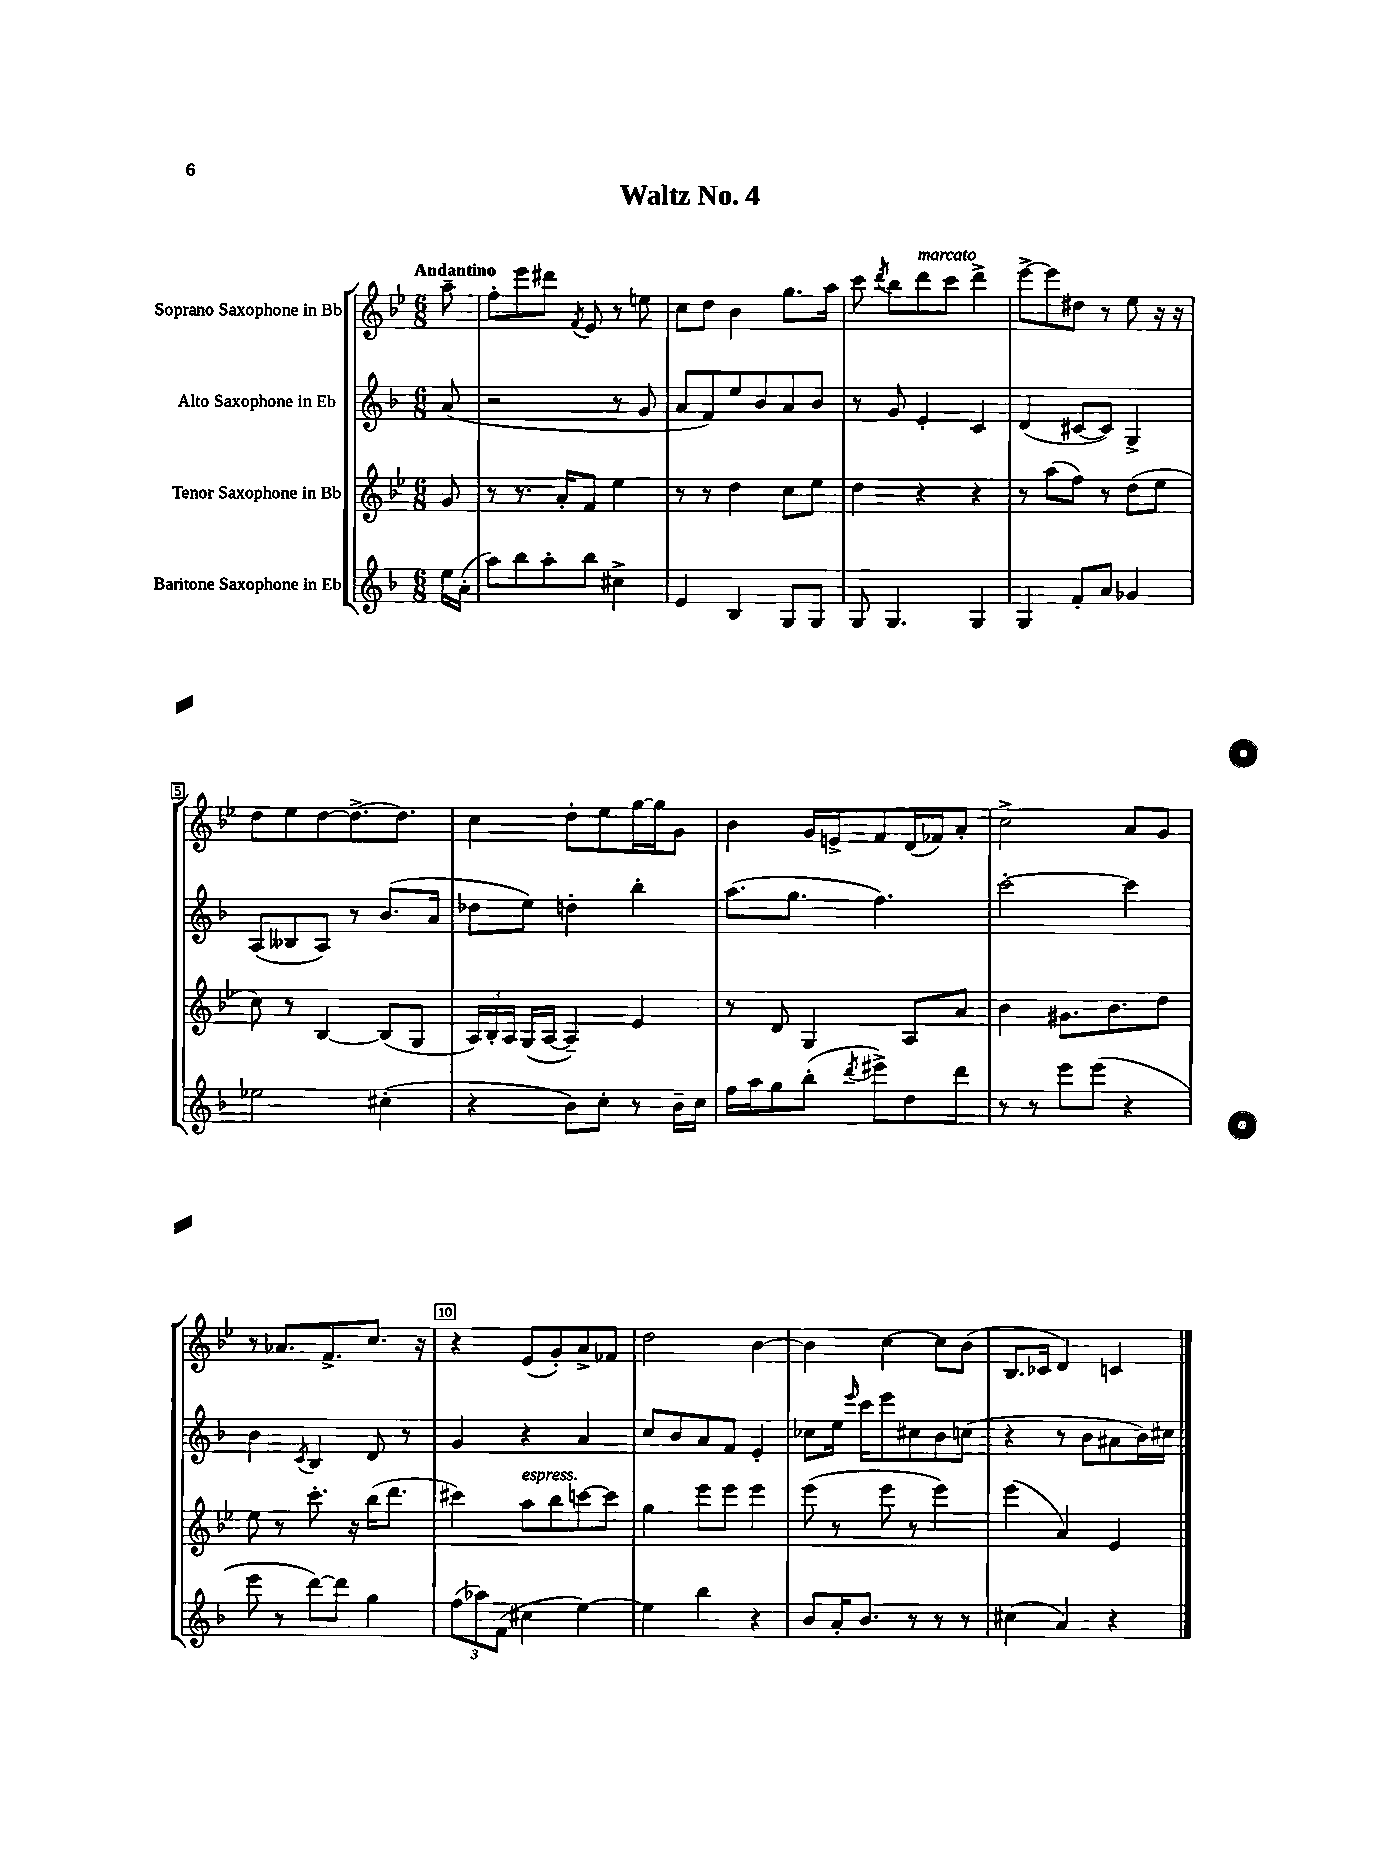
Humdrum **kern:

**kern	**kern	**kern	**kern
*part4	*part3	*part2	*part1
*staff4	*staff3	*staff2	*staff1
*I"Baritone Saxophone in Eb	*I"Tenor Saxophone in Bb	*I"Alto Saxophone in Eb	*I"Soprano Saxophone in Bb
*clefG2	*clefG2	*clefG2	*clefG2
*k[b-]	*k[b-e-]	*k[b-]	*k[b-e-]
*M6/8	*M6/8	*M6/8	*M6/8
=	=	=	=
!	!	!	!LO:TX:a:B:t=Andantino
16ee\LL	8g/	(8a/	8aa~\
(16a'\JJ	.	.	.
=1	=1	=1	=1
8aa\L)	8r	2r	8ff'\L
8bb-\	8.r	.	8eee-\
8aa'\	.	.	8ddd#X\J
.	16a'/KL	.	.
.	.	.	8qf/
8bb-\J	8f/J	.	8e-/
4cc#X^\	4ee-\	8r	8r
.	.	8g/	8een\
=2	=2	=2	=2
4e/	8r	8a/L	8cc\L
.	8r	8f/)	8dd\J
4B-/	4dd\	8ee/	4b-\
.	.	8b-/	.
8G/L	8cc\L	8a/	8.gg\L
8G/J	8ee-\J	8b-/J	.
.	.	.	16aa\Jk
=3	=3	=3	=3
8G/	4dd\	8r	8ccc\
.	.	.	8qddd/
4.G/	.	8g/	8bb-\L
!	!	!	!LO:TX:a:i:t=marcato
.	4r	4e'/	8ddd\
.	.	.	8ccc\J
4G/	4r	4c/	4ddd^\
=4	=4	=4	=4
4G/	8r	(4d/	[8eee-^\L
.	(8aa\L	.	8eee-\]
8f'/L	8ff\J)	[8c#X/L	8dd#X\J
8a/J	8r	8c#/J])	8r
4g-X/	(8dd\L	4G^/	8ee-\
.	8ee-\J	.	16r
.	.	.	16r
!!LO:LB:g=z
=5	=5	=5	=5
2ee-X\	8cc\)	(8A/L	8dd\L
.	8r	8B--X/	8ee-\
.	[4B-/	8A/J)	[8dd\
.	.	8r	8.dd^\_
(4cc#X'\	(8B-/L]	(8.b-/L	.
.	.	.	8.dd\J]
.	8G/J	.	.
.	.	16a/Jk	.
=6	=6	=6	=6
4r	24A/LL)	8dd-X\L	4cc\
.	24B-'/	.	.
.	24A/JJ	.	.
.	(16G/LL	8ee\J)	.
.	[16A/JJ	.	.
8b-\L)	4A~/])	4ddn'\	8dd'\L
8cc'\J	.	.	8ee-\
8r	4e-/	4bb-'\	[16gg\L
.	.	.	16gg\J]
16b-~\LL	.	.	8g\J
16cc\JJ	.	.	.
=7	=7	=7	=7
16ff\LL	8r	(8.aa\L	4b-\
16aa\J	.	.	.
8gg\	8d/	.	.
.	.	8.gg\J	.
(8bb-'\J	4G/	.	16g/LL
.	.	.	16en^/J
8qddd/	.	.	.
8eee#X^\L)	.	4.ff\)	8f/
8dd\	8A/L	.	(16d/L
.	.	.	16f-X/J)
8ddd\J	8a/J	.	8a'/J
=8	=8	=8	=8
8r	4b-\	[2ccc'\	2cc^\
8r	.	.	.
8eee\L	8.g#X\L	.	.
(8eee\J	.	.	.
.	8.b-\	.	.
4r	.	4ccc\]	8a/L
.	8dd\J	.	8g/J
!!LO:LB:g=z
=9	=9	=9	=9
8eee\	8ee-\	4b-\	8r
8r	8r	.	8.a-X/L
.	.	8qc/	.
[8ddd\L)	8.ccc'\	4B-/	.
.	.	.	8.f^/
8ddd\J]	.	.	.
.	16r	.	.
4gg\	(16bb-\KL	8d/	8.cc/J
.	8.ddd\J	.	.
.	.	8r	.
.	.	.	16r
=10	=10	=10	=10
(12ff\L	4ccc#X\)	4g/	4r
12aa-X\)	.	.	.
(12f\J	.	.	.
!	!LO:TX:a:i:t=espress.	!	!
4cc#X\	8aa\L	4r	(8e-/L
.	8bb-\	.	8g'/)
[4ee\)	[8cccn\	4a/	8a^/
.	8ccc\J]	.	8f-X/J
=11	=11	=11	=11
4ee\]	4gg\	8cc/L	2dd\
.	.	8b-/	.
4bb-\	8eee-\L	8a/	.
.	8eee-\J	8f/J	.
4r	4eee-\	4e'/	[4b-\
=12	=12	=12	=12
8b-/L	(8eee-\	8cc-X\L	4b-\]
16a'/K	8r	16ee\Jk	.
.	.	16qqeee/	.
8.b-/J	.	16ccc\KL	.
.	8eee-\	8eee\	[4cc\
8r	8r	8cc#X\	.
8r	4eee-\)	8b-\	8cc\L]
8r	.	(8ccn\J	(8b-\J
=13	=13	=13	=13
(4cc#X\	(4eee-\	4r	8.B-/L
.	.	.	16c-X/Jk
4a/)	4a/)	8r	4d/)
.	.	8b-\L	.
4r	4e-/	8a#X\	4cn/
.	.	16b-\L)	.
.	.	16cc#X\JJ	.
==	==	==	==
*-	*-	*-	*-
